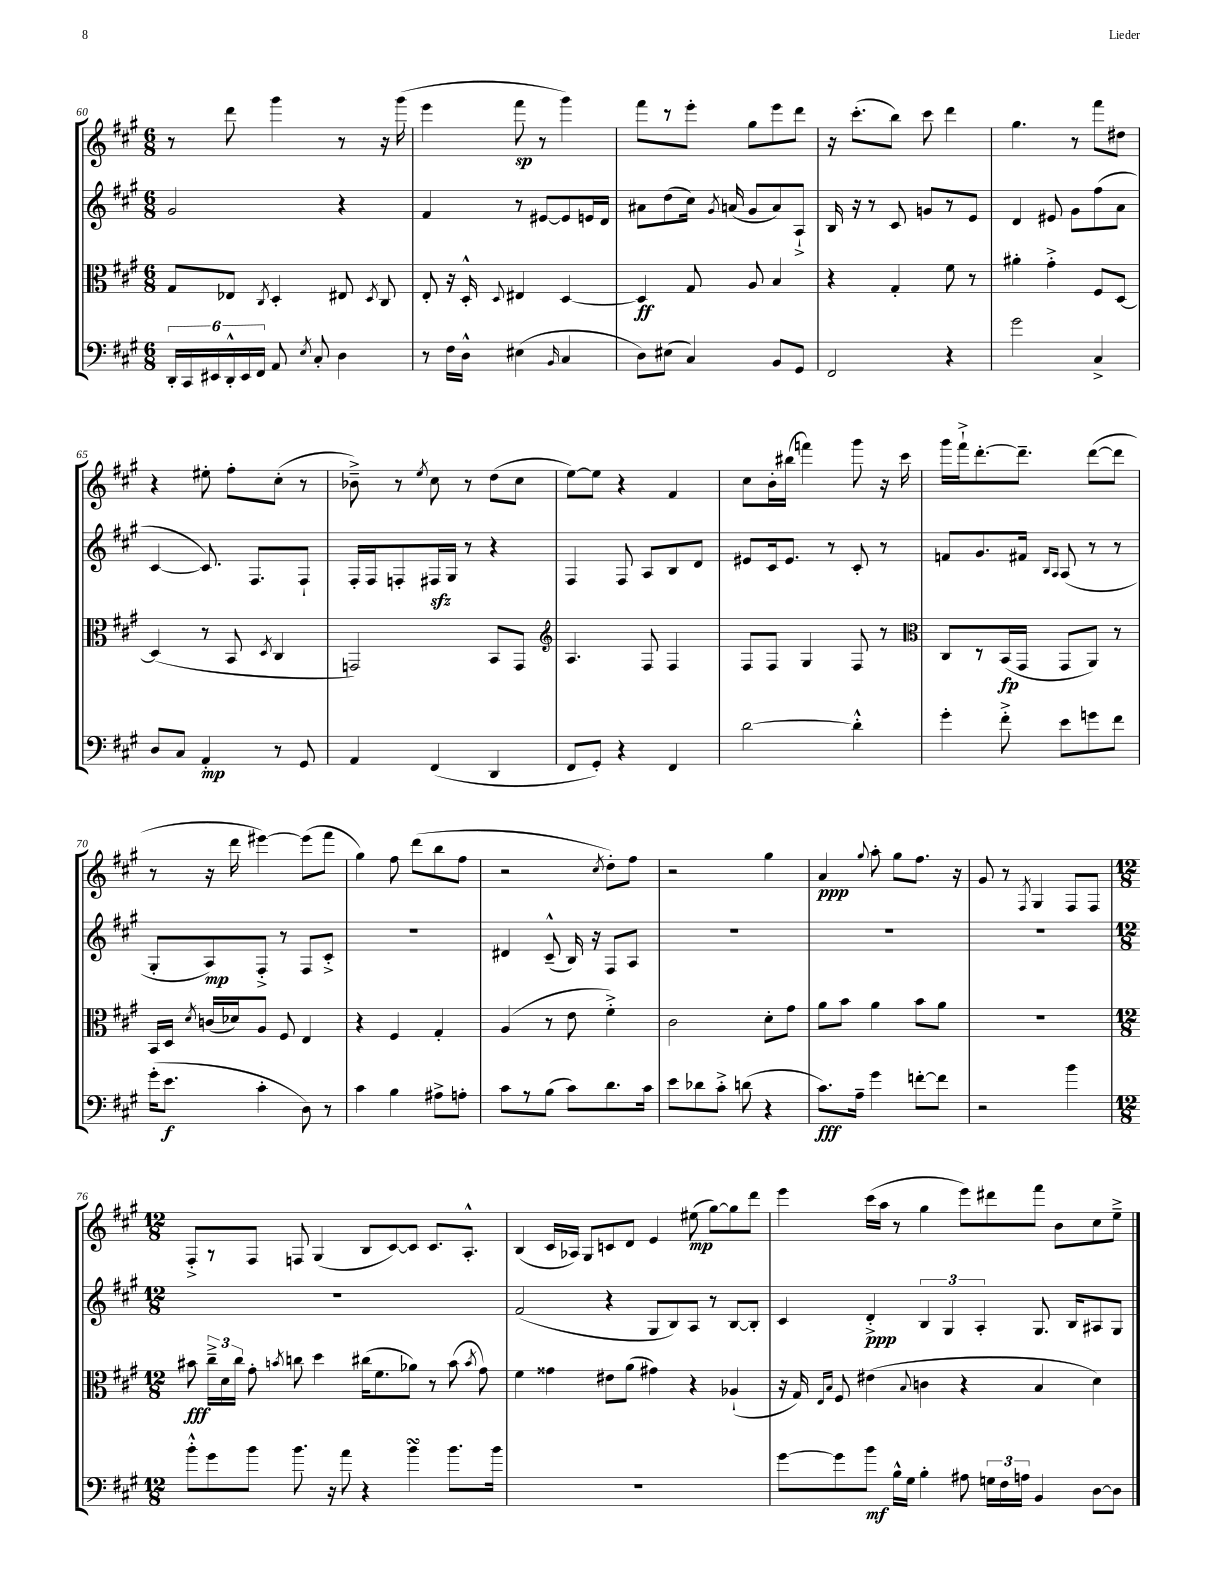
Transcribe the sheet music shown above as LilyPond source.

<<
\new StaffGroup <<
\new Staff = "s0" {
    \clef treble \key a \major \numericTimeSignature \time 6/8
    \autoBeamOff r8 d'''8 gis'''4 r8 r16 gis'''16( |
    e'''4 fis'''8\sp r8 gis'''4) |
    fis'''8[ r8 e'''8]-. gis''8[ e'''8 d'''8] |
    r16 cis'''8.[-.( b''8]) cis'''8 d'''4 |
    gis''4. r8 fis'''8[ dis''8] |
    r4 eis''8-. fis''8[-. cis''8]-.( r8 |
    bes'8--->) r8 \acciaccatura { e''8 } cis''8 r8 d''8[( cis''8] |
    e''8[~) e''8] r4 fis'4 |
    cis''8[ b'16-. bis''16]( f'''4) gis'''8 r16 cis'''16 |
    gis'''16[ fis'''16-!-> d'''8.~-. d'''8.]-- d'''8[~( d'''8] |
    r8 r16 d'''16 eis'''4~) eis'''8[( fis'''8] |
    gis''4) fis''8 d'''8[( b''8 fis''8] |
    r2 \acciaccatura { cis''8 } d''8[-.) fis''8] |
    r2 gis''4 |
    a'4\ppp \appoggiatura { gis''8 } a''8-. gis''8[ fis''8.] r16 |
    gis'8 r8 \acciaccatura { fis8 } gis4 fis8[ fis8] |
    \numericTimeSignature \time 12/8 fis8[-.-> r8 fis8] f8 gis4( b8[ cis'8~) cis'8] cis'8.[ a8.]-.-^ |
    b4( cis'16[ aes16]) gis8[ c'8 d'8] e'4 eis''8\mp( gis''8[~) gis''8 d'''8] |
    e'''4 cis'''16[( a''16] r8 gis''4 e'''8[) dis'''8 fis'''8] b'8[ cis''8 e''8]---> \bar "|." |
}
\new Staff = "s1" {
    \clef treble \key a \major \numericTimeSignature \time 6/8
    \autoBeamOff gis'2 r4 |
    fis'4 r8 eis'8[~ eis'8 e'16 d'16] |
    ais'8[ d''8( cis''16]) \acciaccatura { gis'8 } a'16( gis'8[ a'8) a8]-!-> |
    b16 r16 r8 cis'8 g'8[ r8 e'8] |
    d'4 eis'8 gis'8[ fis''8( a'8] |
    cis'4~ cis'8.) fis8.[ fis8]-! |
    fis16[-. fis16 f8-. fis16\sfz gis16] r8 r4 |
    fis4 fis8 a8[ b8 d'8] |
    eis'8[ cis'16 eis'8.] r8 cis'8-. r8 |
    f'8[ gis'8. fis'16] \grace { b16[ a16] } a8( r8 r8 |
    gis8[-. a8\mp) fis8]-.-> r8 fis8[ cis'8]-.-> |
    R2. |
    dis'4 cis'8---^( b16) r16 fis8[ a8] |
    R2. |
    R2. |
    R2. |
    \numericTimeSignature \time 12/8 R1. |
    fis'2( r4 gis8[ b8) a8] r8 b8[~ b8]-. |
    cis'4 d'4-.->\ppp \tuplet 3/2 { b4 gis4 a4-. } gis8. b16[ ais8 gis8] \bar "|." |
}
\new Staff = "s2" {
    \clef alto \key a \major \numericTimeSignature \time 6/8
    \autoBeamOff gis8[ ees8] \acciaccatura { cis8 } d4-. eis8 \acciaccatura { d8 } cis8 |
    e8-. r16 d16-.-^ \appoggiatura { d8 } eis4 d4~ |
    d4\ff gis8 a8 b4 |
    r4 gis4-. fis'8 r8 |
    ais'4-. gis'4-.-> fis8[ d8]~ |
    d4( r8 b,8 \acciaccatura { d8 } cis4 |
    g,2) b,8[ g,8] |
    \clef treble a4. fis8 fis4 |
    fis8[ fis8] gis4 fis8 r8 |
    \clef alto cis8[ r8 b,16\fp( gis,16] gis,8[ a,8]) r8 |
    b,16[ d16] \acciaccatura { d'8 } c'16[( des'16) a8] fis8 e4 |
    r4 fis4 gis4-. |
    a4( r8 e'8 fis'4-.->) |
    cis'2 d'8[-. gis'8] |
    a'8[ b'8] a'4 b'8[ a'8] |
    R2. |
    \numericTimeSignature \time 12/8 bis'8\fff \tuplet 3/2 { cis''16[---> d'16 cis''16] } gis'8-. \acciaccatura { b'8 } c''8 d''4 cis''16[( fis'8. aes'8]) r8 b'8( \acciaccatura { b'8 } gis'8) |
    fis'4 gisis'4 eis'8[ a'8]( gis'4) r4 aes4-!( |
    r16 gis16) \grace { e16[ b16] } fis8 eis'4( \appoggiatura { b8 } c'4 r4 b4 d'4) \bar "|." |
}
\new Staff = "s3" {
    \clef bass \key a \major \numericTimeSignature \time 6/8
    \autoBeamOff \tuplet 6/4 { d,16[-. cis,16 eis,16 d,16-.-^ eis,16 fis,16] } a,8 \acciaccatura { e8 } cis8-. d4 |
    r8 fis16[ d16]-^ eis4( \grace { b,16 } cis4 |
    d8[) eis8]( cis4) b,8[ gis,8] |
    fis,2 r4 |
    gis'2 cis4-> |
    d8[ cis8] a,4-.\mp r8 gis,8 |
    a,4 fis,4( d,4 |
    fis,8[ gis,8]-.) r4 fis,4 |
    d'2~ d'4-.-^ |
    gis'4-. fis'8-.-> e'8[ g'8 fis'8] |
    gis'16[-.( e'8.]\f cis'4-. d8) r8 |
    cis'4 b4 ais8[-> a8]-. |
    cis'8[ r8 b8]( cis'8[) d'8. cis'16] |
    e'8[ des'8 cis'8]-.-> d'8( r4 |
    cis'8.[\fff) a16]-- gis'4 f'8[~-. f'8] |
    r2 b'4 |
    \numericTimeSignature \time 12/8 b'8[-.-^ gis'8 b'8] b'8. r16 a'8 r4 b'4\turn b'8.[ b'16] |
    R1. |
    gis'8[~ gis'8 b'8]\mf b16[-^ gis16] b4-. ais8 \tuplet 3/2 { g16[ fis16 a16] } b,4 d8[~ d8] \bar "|." |
}
>>
>>
\layout { \context { \Score currentBarNumber = #60 } }
